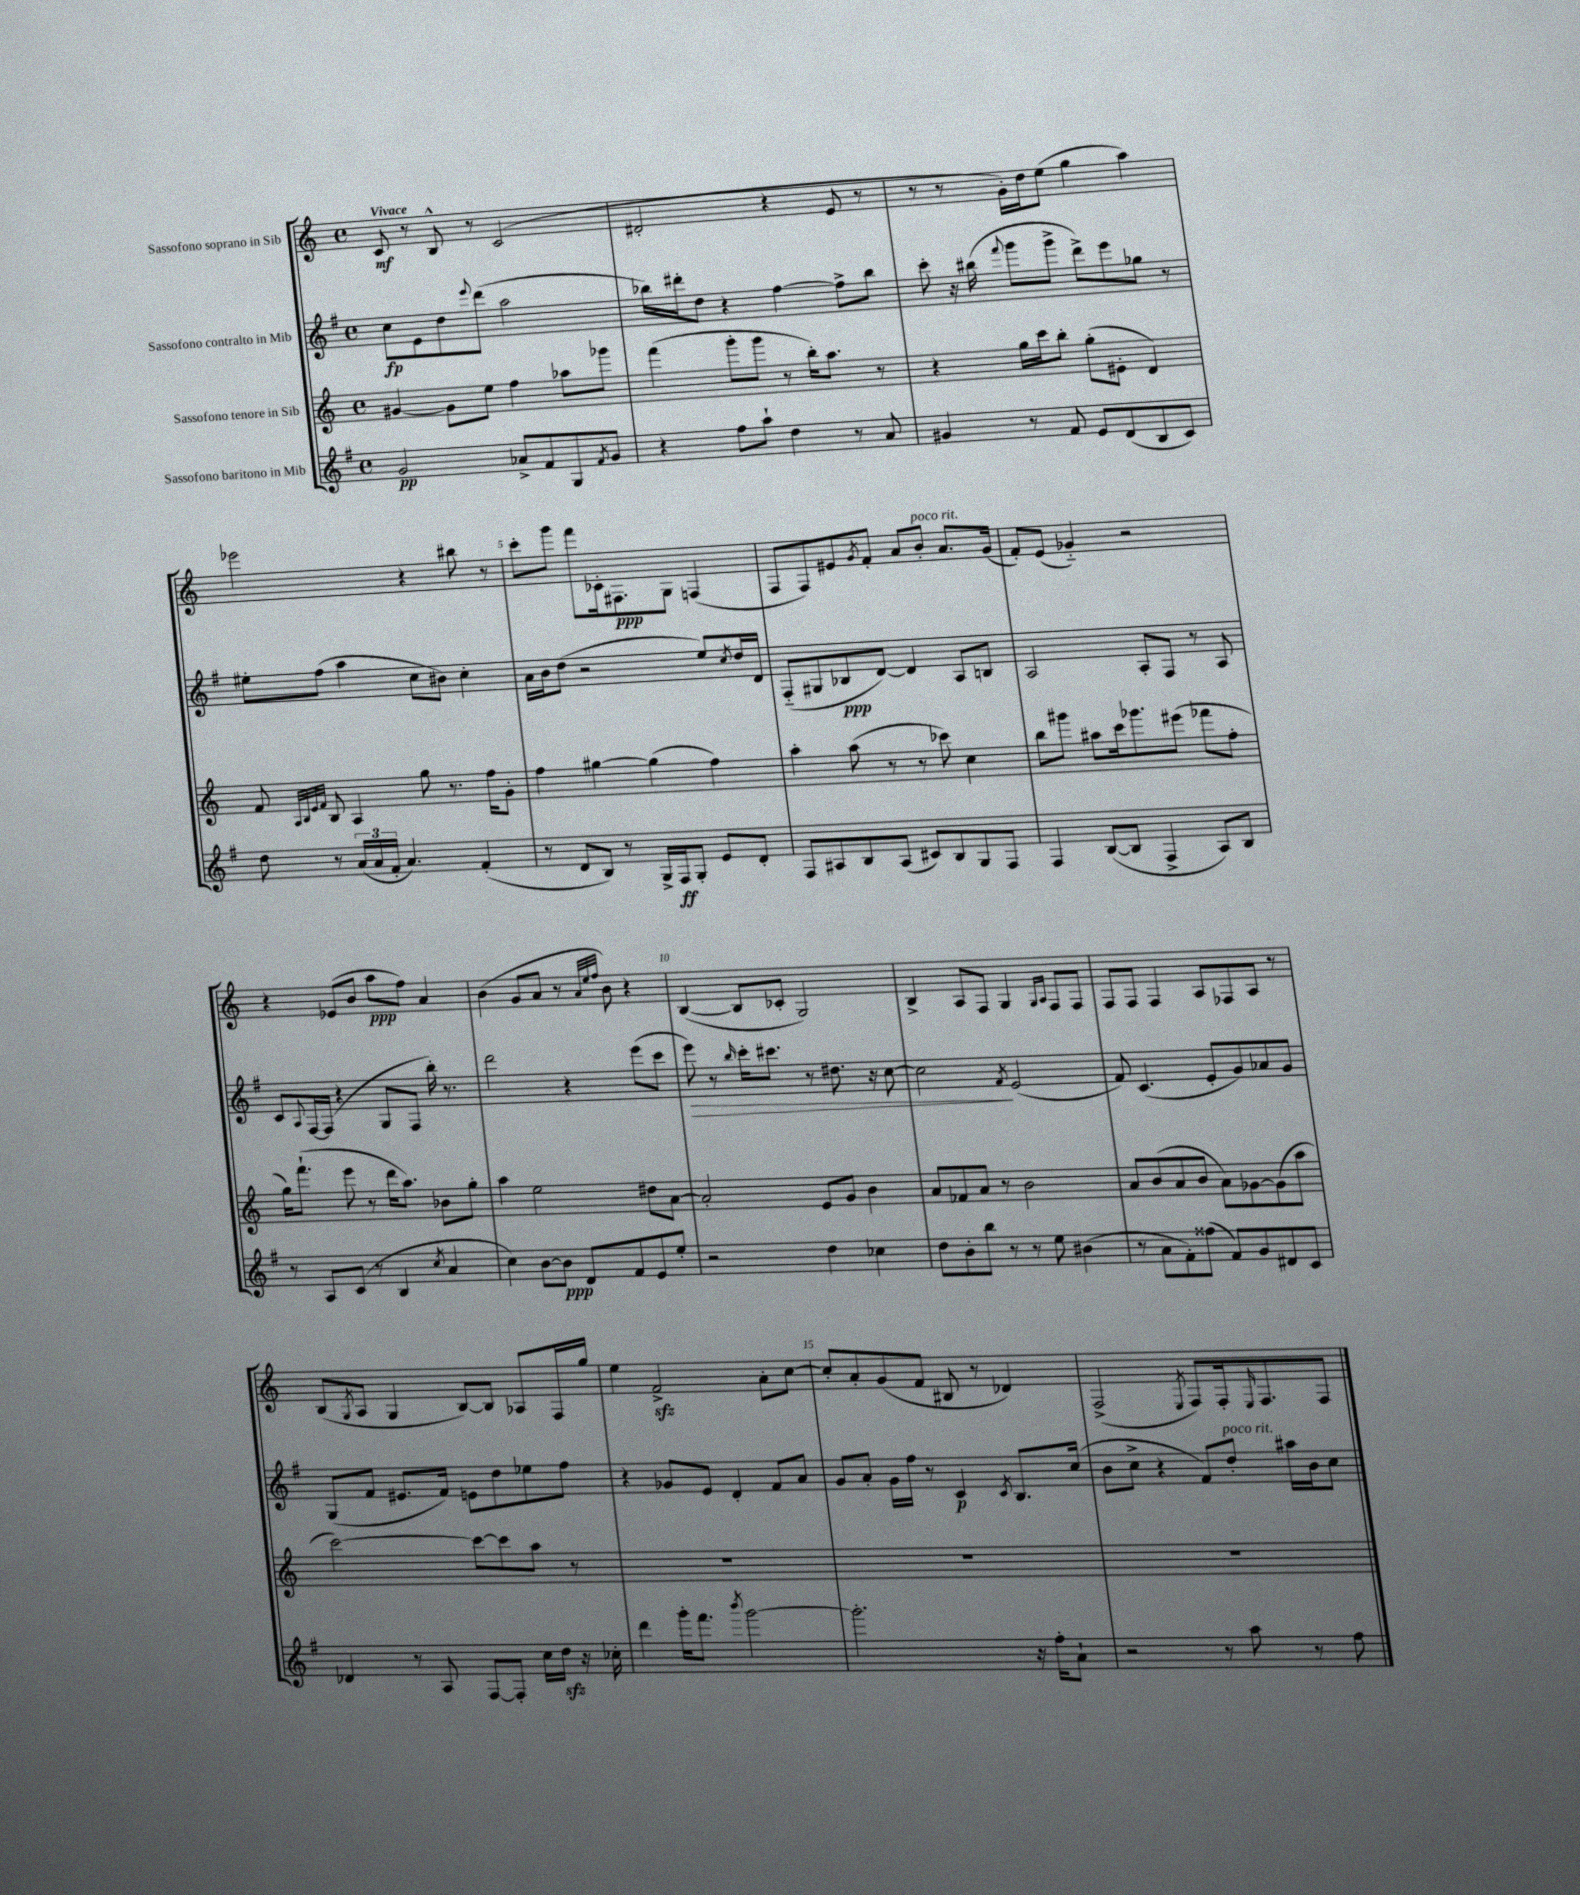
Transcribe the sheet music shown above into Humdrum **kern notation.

**kern	**dynam	**kern	**kern	**dynam	**kern	**dynam
*part4	*part4	*part3	*part2	*part2	*part1	*part1
*staff4	*staff4	*staff3	*staff2	*staff2	*staff1	*staff1
*I"Sassofono baritono in Mib	*	*I"Sassofono tenore in Sib	*I"Sassofono contralto in Mib	*	*I"Sassofono soprano in Sib	*
*clefG2	*	*clefG2	*clefG2	*	*clefG2	*
*k[f#]	*	*k[]	*k[f#]	*	*k[]	*
*M4/4	*	*M4/4	*M4/4	*	*M4/4	*
*met(c)	*	*met(c)	*met(c)	*	*met(c)	*
=1	=1	=1	=1	=1	=1	=1
!	!	!	!	!	!LO:TX:a:B:t=Vivace	!
2g/	pp	[4g#X/	8cc\L	fp	8c/	mf
.	.	.	8e\	.	8r	.
.	.	8g#\L]	8dd\	.	8B^^/	.
.	.	.	8qqeee/	.	.	.
.	.	8ee\J	(8ddd\J	.	8r	.
8a-X^/L	.	4ff\	2aa\	.	(2c/	.
8f#/	.	.	.	.	.	.
8G/	.	8aa-X\L	.	.	.	.
8qf#/	.	.	.	.	.	.
8g/J	.	8ggg-X\J	.	.	.	.
=2	=2	=2	=2	=2	=2	=2
4r	.	(4fff\	16bb-X\LL)	.	2d#X'/	.
.	.	.	16ddd#X'\J	.	.	.
.	.	.	8dd\J	.	.	.
8ff#\L	.	8ggg'\L	4r	.	.	.
8aa`\J	.	8ggg\J	.	.	.	.
4dd\	.	8r	[4ff#\	.	4r	.
.	.	16bb'\KL)	.	.	.	.
.	.	8.aa\J	.	.	.	.
8r	.	.	8ff#^\L]	.	8e/	.
8a/	.	8r	8bb-\J	.	8r	.
=3	=3	=3	=3	=3	=3	=3
4g#X/	.	4r	8ccc'\	.	8r	.
.	.	.	16r	.	8r	.
.	.	.	(16bb#X\	.	.	.
.	.	.	8qqfff#/	.	.	.
8r	.	16gg\LL	8ggg\L	.	16g'\LL)	.
.	.	16ccc\J	.	.	16dd\J	.
8f#/	.	8bb'\J	8ggg^\J	.	(8ee\J	.
8e/L	.	(8gg'\L	8ddd^\L)	.	4gg\	.
(8d/	.	8e#X'\J	8eee\	.	.	.
8B/	.	4d/)	8gg-X\J	.	4aa\)	.
8c/J)	.	.	8r	.	.	.
!!LO:LB:g=z
=4	=4	=4	=4	=4	=4	=4
8dd\	.	8f/	8ee#X'\L	.	2eee-X\	.
.	.	32qqA/LLL	.	.	.	.
.	.	32qqB/	.	.	.	.
.	.	32qqe/	.	.	.	.
.	.	32qqf/JJJ	.	.	.	.
8r	.	8B/	(8ff#\J	.	.	.
(24a/LL	.	4A/	4aa\	.	.	.
24a/	.	.	.	.	.	.
24f#'/JJ	.	.	.	.	.	.
4.a/)	.	.	.	.	.	.
.	.	8gg\	8cc\L	.	4r	.
.	.	8.r	8b#X\J)	.	.	.
(4f#'/	.	.	4cc'\	.	8bb#X\	.
.	.	16ff\KL	.	.	.	.
.	.	8g'\J	.	.	8r	.
=5	=5	=5	=5	=5	=5	=5
8r	.	4ff\	16a\LL	.	8ccc'\L	.
.	.	.	16b\J	.	.	.
8d/L	.	.	(8dd\J	.	8ggg\J	.
8B/J)	.	[4gg#X\	2r	.	8fff\L	.
8r	.	.	.	.	16c-X'\k	.
.	.	.	.	.	8.F#X\	ppp
16G^/LL	.	(4gg#\]	.	.	.	.
16F#/J	ff	.	.	.	.	.
8G'/J	.	.	.	.	8G\J	.
8e/L	.	4ff\)	8ee/L)	.	(4Fn/	.
.	.	.	8qcc/	.	.	.
8d'/J	.	.	16dd/L	.	.	.
.	.	.	16d/JJ	.	.	.
=6	=6	=6	=6	=6	=6	=6
8F#/L	.	4aa'\	(8F#/L	.	8F/L	.
8A#X/	.	.	8G#X/	.	8F/)	.
8B/	.	(8aa\	8B-X/	ppp	8e#X/	.
.	.	.	.	.	8qg/	.
(8A#/J	.	8r	[8d/J)	.	8f'/J	.
8c#X/L)	.	8r	4d/]	.	8a/L	.
!	!	!	!	!	!LO:TX:a:i:t=poco rit.	!
8B/	.	8ccc-X\)	.	.	8b'/J	.
8G/	.	4cc\	8A/L	.	8.a/L	.
8F#/J	.	.	8Bn/J	.	.	.
.	.	.	.	.	(16g/Jk	.
=7	=7	=7	=7	=7	=7	=7
4F#/	.	8bb\L	2A/	.	8f'/L)	.
.	.	8ggg#X\J	.	.	(8e/J	.
([8B/L	.	8aa#X\L	.	.	4g-X/)	.
8B/J]	.	16ccc\k	.	.	.	.
.	.	8.ggg-X\	.	.	.	.
4F#^/	.	.	8A'/L	.	2r	.
.	.	(8eee#X\J	8F#/J	.	.	.
8A/L)	.	8fff-X\L	8r	.	.	.
8B/J	.	8ff'\J	8A/	.	.	.
!!LO:LB:g=z
=8	=8	=8	=8	=8	=8	=8
8r	.	16gg\KL)	8c/L	.	4r	.
.	.	(8.fff`\J	.	.	.	.
.	.	.	8qqA/	.	.	.
8A/L	.	.	[16F#/L	.	.	.
.	.	.	(16F#/JJ]	.	.	.
(8c/J	.	8eee\	4r	.	(8e-X/L	.
8r	.	8r	.	.	8b/J	.
4B/	.	16ddd\KL	8G/L	.	8aa\L	ppp
.	.	8.aa\J)	.	.	.	.
.	.	.	8F#/J	.	8ff\J)	.
8qcc/	.	.	.	.	.	.
4a/	.	8b-X\L	16bb'\)	.	4a/	.
.	.	.	8.r	.	.	.
.	.	8gg'\J	.	.	.	.
=9	=9	=9	=9	=9	=9	=9
4cc\)	.	4aa\	2ddd\	.	(4b\	.
[8b\L	.	2ee\	.	.	8g/L	.
8b\J]	ppp	.	.	.	8a/J	.
8d/L	.	.	4r	.	8r	.
.	.	.	.	.	32qqa/LLL	.
.	.	.	.	.	32qqee/	.
.	.	.	.	.	32qqff/JJJ	.
8f#/	.	.	.	.	8b\)	.
8e/	.	8dd#X\L	(8eee\L	.	4r	.
8ee'/J	.	[8a\J	8ccc\J	.	.	.
=10	=10	=10	=10	=10	=10	=10
!	!	!	!	!LO:HP:b	!	!
2r	.	2a'/]	8eee\)	>	([4B/	.
.	.	.	8r	.	.	.
.	.	.	16qqbb/	.	.	.
.	.	.	16ccc'\KL	.	8B/L]	.
.	.	.	8.ccc#X\J	.	.	.
.	.	.	.	.	8c-X'/J	.
4dd\	.	8e/L	8r	.	2G/)	.
.	.	8g/J	8.dd#X\	.	.	.
4cc-X\	.	4b\	.	.	.	.
.	.	.	16r	.	.	.
.	.	.	[8cc\	.	.	.
=11	=11	=11	=11	=11	=11	=11
8dd\L	.	8a/L	2cc\]	.	4B^/	.
8b'\	.	8f-X/	.	.	.	.
8bb\J	.	8a/J	.	.	8A/L	.
8r	.	8r	.	.	8F/J	.
.	.	.	8qf#/	.	.	.
8r	.	2b\	(2e/	]	4G/	.
8ee\	.	.	.	.	.	.
.	.	.	.	.	16qqG/LL	.
.	.	.	.	.	16qqA/JJ	.
(4b#X\	.	.	.	.	8F/L	.
.	.	.	.	.	8F/J	.
=12	=12	=12	=12	=12	=12	=12
8r	.	8a/L	8f#/)	.	8F/L	.
8a\L	.	(8b/	(4.c/	.	8F/J	.
8f#'\)	.	8a/	.	.	4F/	.
(8ff##X\J	.	8b/J	.	.	.	.
8f#/L)	.	8a\L)	8e'/L	.	8A/L	.
8g/	.	[8g-X\	8g/)	.	8F-X/	.
8d#X/	.	(8g-\]	8a-X/	.	8A/J	.
8c/J	.	8aa\J	8g/J	.	8r	.
!!LO:LB:g=z
=13	=13	=13	=13	=13	=13	=13
4d-X/	.	[2ccc\)	(8G/L	.	(8B/L	.
.	.	.	.	.	8qG/	.
.	.	.	8f#/J	.	8A/J	.
8r	.	.	8.e#X/L	.	4G/	.
8A/	.	.	.	.	.	.
.	.	.	16f#/Jk)	.	.	.
[8F#/L	.	8ccc\L_	8en\L	.	[8B/L)	.
8F#'/J]	.	8ccc\]	8dd\	.	8B/J]	.
16cc\LL	.	8aa\J	8ee-X\	.	8A-X/L	.
16ddzz\JJ	.	.	.	.	.	.
16r	.	8r	8ff#\J	.	16F/L	.
16cc-X'\	.	.	.	.	16gg/JJ	.
=14	=14	=14	=14	=14	=14	=14
4ddd\	.	1r	4r	.	4ee\	.
16ggg'\KL	.	.	8g-X/L	.	2fzz^/	.
8.fff#\J	.	.	.	.	.	.
.	.	.	8e/J	.	.	.
8qbbb/	.	.	.	.	.	.
[2ggg\	.	.	4d'/	.	.	.
.	.	.	8f#/L	.	8a'\L	.
.	.	.	8a/J	.	[8cc\J	.
=15	=15	=15	=15	=15	=15	=15
2.ggg'\]	.	1r	8g/L	.	8cc'/L]	.
.	.	.	8a'/J	.	8a'/	.
.	.	.	16g\LL	.	(8g/	.
.	.	.	16ff#\JJ	.	.	.
.	.	.	8r	.	8f/J	.
.	.	.	4c/	p	8B#X/	.
.	.	.	.	.	8r	.
.	.	.	8qc/	.	.	.
16r	.	.	8.B/L	.	4d-X/)	.
16ff#'\KL	.	.	.	.	.	.
8a`\J	.	.	.	.	.	.
.	.	.	(16cc/Jk	.	.	.
=16	=16	=16	=16	=16	=16	=16
2r	.	1r	8b\L	.	(2F^/	.
.	.	.	8cc^\J	.	.	.
.	.	.	4r	.	.	.
.	.	.	.	.	8qE/	.
8r	.	.	8f#/L)	.	8F/L)	.
!	!	!	!LO:TX:a:i:t=poco rit.	!	!	!
8aa\	.	.	8dd'/J	.	16F'/k	.
.	.	.	.	.	16qqE/	.
.	.	.	.	.	8.F/	.
8r	.	.	16aa#X\LL	.	.	.
.	.	.	16b\J	.	.	.
8ff#\	.	.	8cc\J	.	8F/J	.
==	==	==	==	==	==	==
*-	*-	*-	*-	*-	*-	*-
